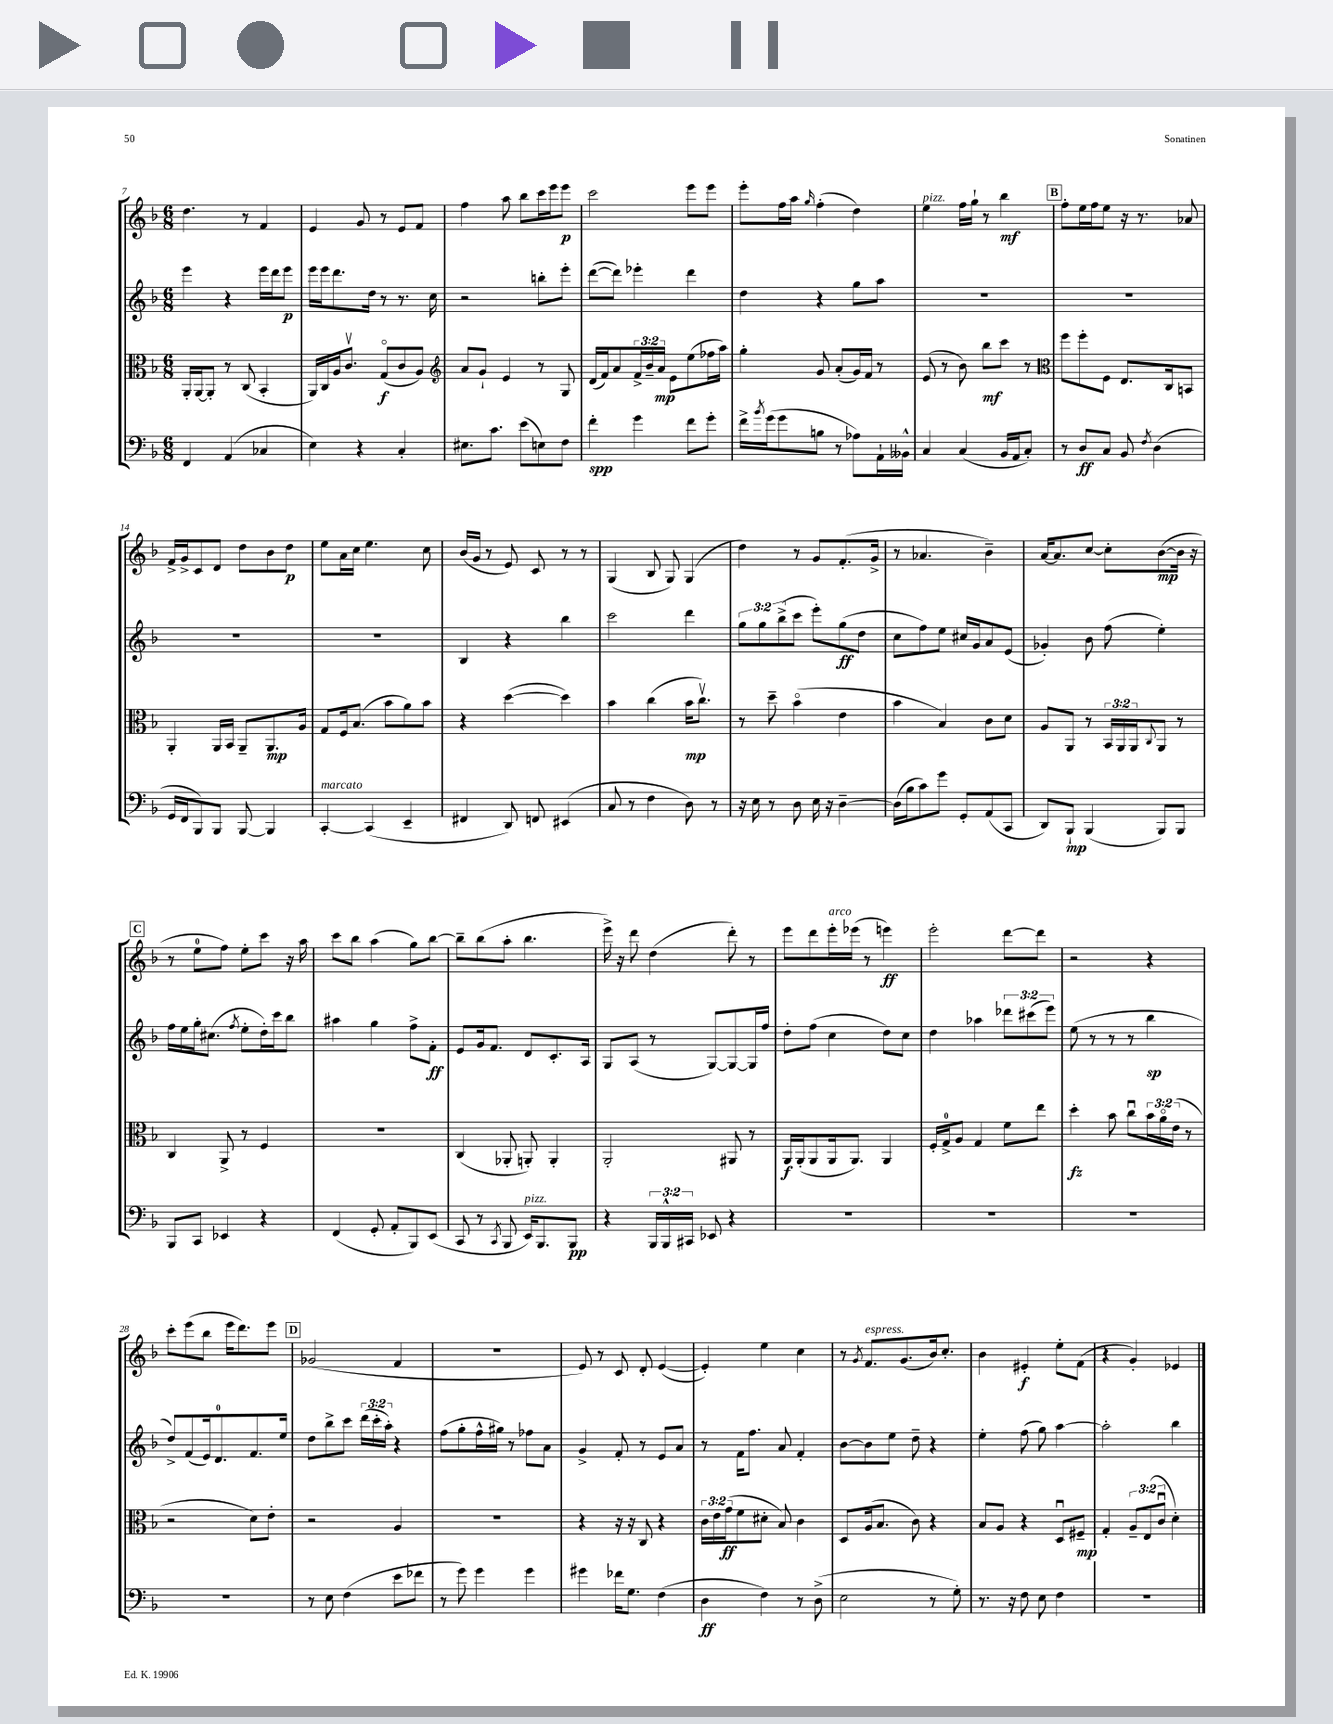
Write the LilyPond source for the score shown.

<<
\new StaffGroup <<
\new Staff = "s0" {
    \clef treble \key f \major \numericTimeSignature \time 6/8
    d''4. r8 f'4 |
    e'4 g'8 r8 e'8 f'8 |
    f''4 a''8 bes''8 c'''16 e'''16 e'''8\p |
    c'''2 e'''8 e'''8 |
    e'''8-. f''16 a''16 \grace { g''16 } f''4-.( d''4) |
    e''4^\markup { \italic "pizz." } f''16 g''16-! r8 bes''4\mf |
    \mark \markup { \box "B" } f''8-. e''16 f''16 e''8 r16 r8. aes'8 |
    f'16-> g'16-> c'8 d'8 d''8 bes'8 d''8\p |
    e''8 a'16 c''16 e''4. c''8 |
    bes'16( g'16 r8 e'8) c'8 r8 r8 |
    g4( bes8 g8) g4( |
    d''4) r8 g'8 f'8.-.( g'16-> |
    r8 aes'4. bes'4--) |
    a'16~ a'8. c''8~ c''8-. bes'8~\mp( bes'16 r16 |
    \mark \markup { \box "C" } r8 e''8-0 f''8) e''8-. c'''8 r16 a''16 |
    c'''8 bes''8 a''4( g''8) bes''8~ |
    bes''8-- bes''8( a''8-. bes''4. |
    e'''16->) r16 d'''8 d''4( d'''8-.) r8 |
    e'''8 d'''8 e'''16-.^\markup { \italic "arco" } ees'''16( r8 e'''4\ff) |
    e'''2-. d'''8~ d'''8 |
    r2 r4 |
    c'''8-. e'''8( bes''8 e'''16 d'''8.) e'''8 |
    \mark \markup { \box "D" } ges'2( f'4 |
    R2. |
    e'8) r8 c'8 d'8-. e'4~( |
    e'4-.) e''4 c''4 |
    r8 \acciaccatura { g'8 } f'8.^\markup { \italic "espress." } g'8.( bes'16) c''8.-. |
    bes'4 eis'4-.\f e''8-. f'8( |
    r4 g'4-.) ees'4 \bar "|." |
}
\new Staff = "s1" {
    \clef treble \key f \major \numericTimeSignature \time 6/8 \override Staff.TupletNumber.text = #tuplet-number::calc-fraction-text
    e'''4 r4 e'''16 d'''16 e'''8\p |
    e'''16 e'''16 d'''8. d''16 r8 r8. c''16 |
    r2 b''8-. e'''8-. |
    d'''8~( d'''8) ees'''4-. d'''4 |
    d''4 r4 g''8 a''8 |
    R2. |
    \mark \markup { \box "B" } R2. |
    R2. |
    R2. |
    bes4 r4 bes''4 |
    c'''2 d'''4 |
    \tuplet 3/2 { g''8 g''8 bes''8->( } c'''8 e'''8-.) g''8\ff( d''8 |
    c''8 f''8) e''8 cis''16 g'16 a'8 e'8( |
    ges'4-.) bes'8 f''8( e''4-.) |
    \mark \markup { \box "C" } f''16 e''16 g''16-. cis''8.( \acciaccatura { f''8 } e''8-. d''16-.) c'''16 bes''8 |
    ais''4 g''4 f''8-> f'8-.\ff |
    e'8 g'16 f'8. d'8 c'8.-. a16 |
    g8 a8( r8 g8~) g8~ g16 f''16 |
    d''8-. f''8( c''4 d''8) c''8 |
    d''4 aes''4 \tuplet 3/2 { des'''8 cis'''8( e'''8) } |
    e''8( r8 r8 r8 bes''4\sp |
    d''8->) f'8( e'16) d'8.-0 f'8. e''16 |
    \mark \markup { \box "D" } d''8 bes''8-> c'''8 \tuplet 3/2 { d'''16( c'''16-. a''16-.) } r4 |
    f''8( g''8-. f''16-^ gis''16) r8 fes''8 a'8 |
    g'4-> f'8-. r8 e'8 a'8 |
    r8 f'16 f''8. a'8 f'4-. |
    bes'8~ bes'8 e''8 d''8-- r4 |
    e''4-. f''8( g''8) a''4~ |
    a''2-. bes''4 \bar "|." |
}
\new Staff = "s2" {
    \clef alto \key f \major \numericTimeSignature \time 6/8 \override Staff.TupletNumber.text = #tuplet-number::calc-fraction-text
    a,16-. a,16~ a,8-. r8 c8( bes,4-. |
    a,16) c16 a16 c'8.\upbow g8\flageolet\f( c'8 a8) |
    \clef treble a'8 g'8-! e'4 r8 g8 |
    d'16( f'16) a'8 \tuplet 3/2 { f'16-> bes'16-- a'16\mp } e'8 e''8( fes''16 a''16) |
    g''4-. g'8 a'8-.( g'16) f'16 r8 |
    e'8( r8 bes'8) bes''8\mf c'''8 r8 |
    \mark \markup { \box "B" } \clef alto f''8 f''8-. f8 e8. c16 b,8 |
    a,4-. a,16 bes,16 a,8-- a,8.\mp a16 |
    g8 f16 bes8.( bes'8 a'8) bes'8 |
    r4 d''4~( d''4) |
    bes'4 c''4( bes'16\mp c''8.\upbow) |
    r8 d''8-- bes'4\flageolet( e'4 |
    bes'4 bes4) c'8 d'8 |
    a8 a,8 r8 \tuplet 3/2 { bes,16 a,16 a,16 } \appoggiatura { c8 } a,8 r8 |
    \mark \markup { \box "C" } c4 a,8-> r8 f4 |
    R2. |
    c4( aes,8-. a,8-.) a,4-. |
    a,2-. ais,8 r8 |
    a,16\f a,16-.( a,8 a,16 a,8.) a,4 |
    f16-. g16-0-> a8 g4 f'8 e''8 |
    d''4-.\fz bes'8 c''8\downbow \tuplet 3/2 { bes'16 a'16\flageolet e'16( } r8 |
    r2 d'8) e'8-. |
    \mark \markup { \box "D" } r2 a4 |
    R2. |
    r4 r16 r16 c8 r4 |
    \tuplet 3/2 { c'16 e'16 g'16\ff( } f'8 dis'8-. bes8) c'4 |
    d8 a16( bes8. c'8) r4 |
    bes8 a8 r4 d8\downbow fis8--\mp |
    g4-. \tuplet 3/2 { a8-- e8( c'8\downbow } d'4-.) \bar "|." |
}
\new Staff = "s3" {
    \clef bass \key f \major \numericTimeSignature \time 6/8 \override Staff.TupletNumber.text = #tuplet-number::calc-fraction-text
    f,4 a,4( ces4 |
    e4) r4 c4-. |
    eis8. c'8. e'8( e8) f8 |
    f'4-.\spp g'4 f'8 g'8-. |
    f'16-> \acciaccatura { bes'8 } g'16( g'8 b8 r8 aes8) a,16-! beses,16-^ |
    c4 c4( bes,16 a,16 c8-.) |
    \mark \markup { \box "B" } r8 d8\ff c8 bes,8 \acciaccatura { f8 } d4( |
    g,16 f,16 bes,,8) bes,,8 bes,,8~ bes,,4 |
    c,4~-.^\markup { \italic "marcato" } c,4( e,4-- |
    fis,4 d,8) f,8 eis,4( |
    c8 r8 f4 d8) r8 |
    r16 e16 r8 d8 e16 r16 d4~-- |
    d16( bes16 c'8) g'8 g,8-. a,8( c,8 |
    d,8) bes,,8-!\mp bes,,4( bes,,8) bes,,8 |
    \mark \markup { \box "C" } bes,,8 c,8 ees,4 r4 |
    f,4( g,8-. a,8-. bes,,8) e,8( |
    c,8 r8 \acciaccatura { c,8 } bes,,8 e,16^\markup { \italic "pizz." }) bes,,8. bes,,8\pp |
    r4 \tuplet 3/2 { bes,,16 bes,,16-^ cis,16 } ees,8 r4 |
    R2. |
    R2. |
    R2. |
    R2. |
    \mark \markup { \box "D" } r8 e8 f4( e'8 fes'8 |
    r8 g'8) g'4 g'4 |
    gis'4 fes'16 g8. f4( |
    d4\ff f4) r8 d8->( |
    e2 r8 g8-.) |
    r8. r16 f8 e8 f4 |
    R2. \bar "|." |
}
>>
>>
\layout { \context { \Score currentBarNumber = #7 } }
